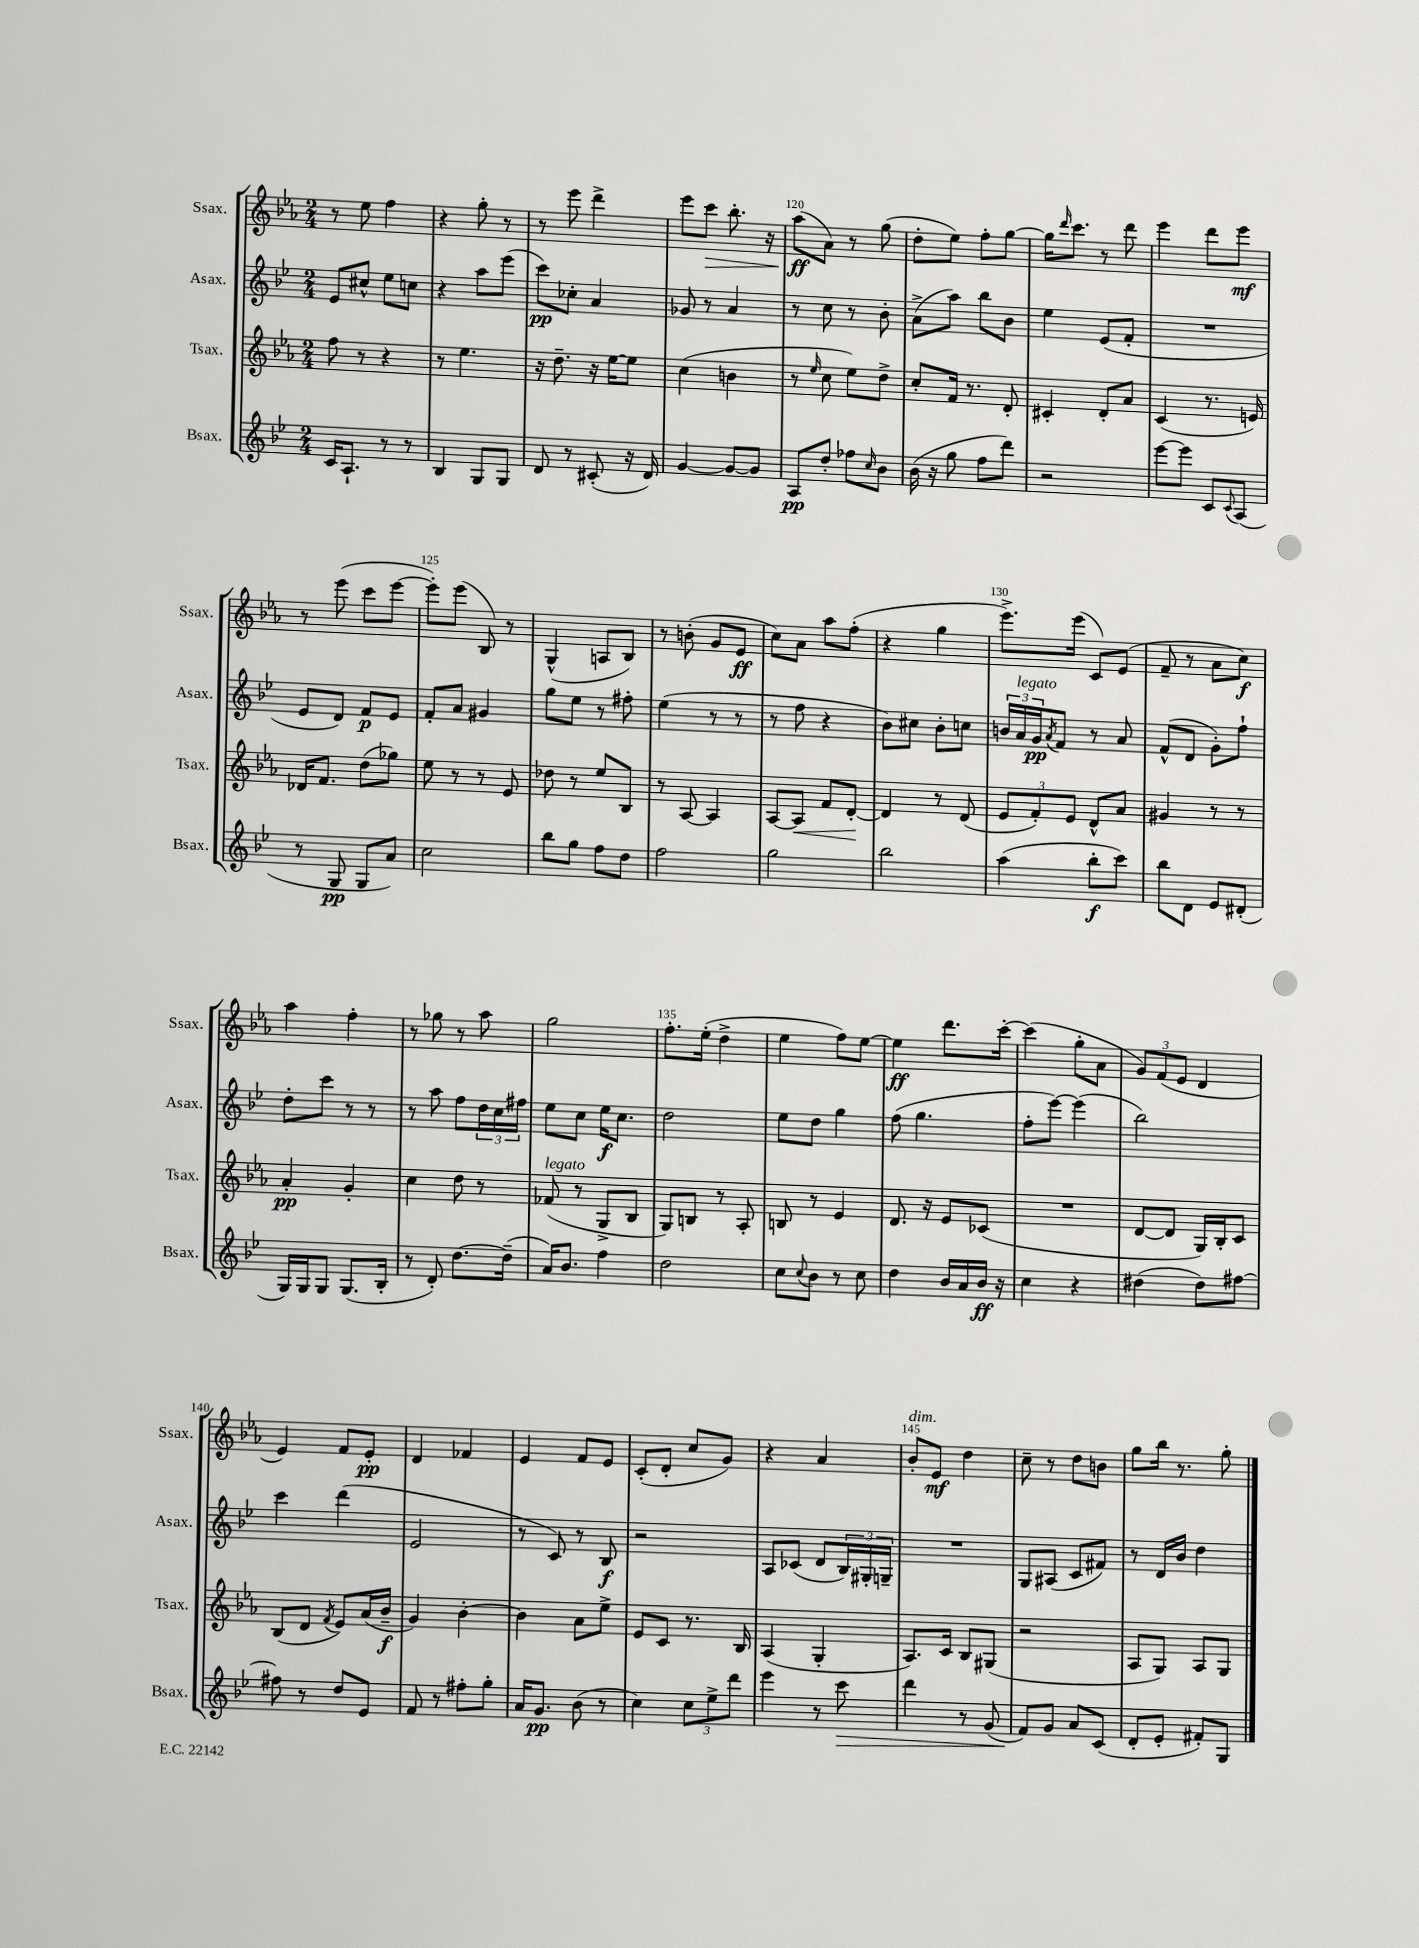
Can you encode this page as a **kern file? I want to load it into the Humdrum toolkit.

**kern	**kern	**kern	**kern
*staff4	*staff3	*staff2	*staff1
*clefG2	*clefG2	*clefG2	*clefG2
*k[b-e-]	*k[b-e-a-]	*k[b-e-]	*k[b-e-a-]
*M2/4	*M2/4	*M2/4	*M2/4
16c	8ff	8e-	8r
8.A`	.	.	.
.	8r	8cc#^^	8ee-
8r	4r	8ee-	4ff
8r	.	8cc	.
=	=	=	=
4B-	8r	4r	4r
.	4.ee-	.	.
8G	.	8aa	8gg'
8G	.	(8eee-	8r
=	=	=	=
8d	16r	8ccc)	8r
.	8.dd~	.	.
8r	.	8cc-'	8eee-
(8c#'	16r	4a	4ddd^
.	[16ee-	.	.
16r	8ee-]	.	.
16d)	.	.	.
=	=	=	=
[4g	(4cc	8g-	8eee-
.	.	8r	8ccc
8g_	4b	4a	8.bb-'
8g]	.	.	.
.	.	.	16r
=	=	=	=
8A	8r	8r	(8aa-
.	16qqee-	.	.
8dd'	8cc	8cc	8a-)
8ff-	8ee-)	8r	8r
16qqcc	.	.	.
8b-	8dd^	8b-'	(8gg
=	=	=	=
(16b-	8cc'	(8a^	8dd'
16r	.	.	.
8gg	16f	8aa)	8ee-)
.	8.r	.	.
8ff	.	8bb-	8ff'
8ddd)	8d'	8b-	[8gg
=	=	=	=
2r	4c#'	4ee-	16gg]
.	.	.	16qqddd
.	.	.	8.ccc
.	8d'	(8e-	8r
.	8a-	8f'	8ddd
=	=	=	=
[8eee-	(4c	2r	4eee-
8eee-]	.	.	.
8c	8.r	.	8ddd
8qqc	.	.	.
(8A	.	.	8eee-
.	16e)	.	.
=	=	=	=
8r	16d-	8e-	8r
.	8.f	.	.
8G	.	8d)	(8eee-
8G	(8dd	8f	8ccc
8a)	8gg-)	8e-	[8eee-
=	=	=	=
2cc	8ee-	8f'	8eee-'])
.	8r	8a	(8eee-
.	8r	4g#	8B-)
.	8e-	.	8r
=	=	=	=
8bb-	8dd-	8gg	(4G^^
8gg	8r	8ee-	.
8ff	8ee-	8r	8A
8dd	8B-	8ff#'	8B-)
=	=	=	=
2ff	8r	(4ee-	8r
.	[8A-	.	(8b'
.	4A-]	8r	8g
.	.	8r	8e-
=	=	=	=
2gg	[8A-	8r	8cc)
.	8A-]	8ff	8a-
.	8f	4r	8aa-
.	[8d'	.	(8ff'
=	=	=	=
2bb-	4d]	8b-)	4r
.	.	8cc#	.
.	8r	8b-'	4gg
.	(8d	8cc	.
=	=	=	=
(4aa	12e-	24b	8.eee-^)
.	.	24a	.
.	12f')	24g	.
.	.	8qa	.
.	.	8f	.
.	12e-	.	.
.	.	.	(16eee-
8bb-'	8d^^	8r	8c)
8ccc)	8a-	8a	(8e-
=	=	=	=
8bb-	4g#	(8f^^	8f~
8d	.	8d	8r
8e-	8r	8g')	8a-
(8d#'	8r	8ff`	8cc)
=	=	=	=
16G)	4a-'	8dd'	4aa-
16G	.	.	.
8G	.	8ccc	.
(8.G	4g'	8r	4ff'
.	.	8r	.
16B-'	.	.	.
=	=	=	=
8r	4cc	8r	8r
8d')	.	8aa	8gg-
[8.dd	8dd	8ff	8r
.	8r	24dd	8aa-
.	.	24cc	.
(16dd~]	.	.	.
.	.	24ff#	.
=	=	=	=
16a)	(8f-	8ee-	2gg
8.b-	.	.	.
.	8r	8cc	.
4ff	8G^	16ee-	.
.	.	8.cc	.
.	8B-	.	.
=	=	=	=
2dd	8G)	2dd	8.ff'
.	8B	.	.
.	.	.	(16ee-'
.	8r	.	4dd^
.	8A-'	.	.
=	=	=	=
8cc	8B	8ee-	4ee-
8qqcc	.	.	.
8b-	8r	8dd	.
8r	4e-	4gg	8ff)
8cc	.	.	[8ee-
=	=	=	=
4dd	8.d	(8ff	4ee-]
.	.	4.gg	.
.	16r	.	.
16b-	8e-	.	8.ddd
16a	.	.	.
16b-	(8c-	.	.
16r	.	.	[16ccc'
=	=	=	=
4cc	2r	8ff'	(4ccc]
.	.	[8eee-)	.
4r	.	(4eee-]	8gg'
.	.	.	8a-
=	=	=	=
(4dd#	[8d	2bb-)	12g)
.	.	.	(12f
.	8d]	.	.
.	.	.	12e-
8dd#)	16G)	.	4d
.	16B-'	.	.
[8ff#	8c	.	.
=	=	=	=
8ff#]	(8B-	4ccc	4e-)
8r	8d	.	.
.	8qf	.	.
8dd	8e-)	(4ddd	8f
8e-	(16a-	.	8e-'
.	16b-~	.	.
=	=	=	=
8f	4g)	2e-	4d
8r	.	.	.
8ff#'	[4b-'	.	4f-
8gg'	.	.	.
=	=	=	=
16a	4b-]	8r	4e-
8.g	.	.	.
.	.	8c)	.
(8b-	8a-	8r	8f
8r	8ee-^	8B-	8e-
=	=	=	=
4cc)	8e-	2r	(8c'
.	8c	.	8d'
12cc	8.r	.	8cc
12ee-^	.	.	.
.	.	.	8g)
12ddd	.	.	.
.	16B-	.	.
=	=	=	=
4eee-	(4A-	8A	4r
.	.	(8c-	.
8r	4G'	8d	4a-
8ccc	.	24B-)	.
.	.	24G#'	.
.	.	24G~	.
=	=	=	=
4ddd	8.A-)	2r	8b-'
.	.	.	8e-
.	16c	.	.
8r	8B-	.	4dd
(8g	(8G#	.	.
=	=	=	=
8f)	2r	8G	8cc~
8g	.	(8A#	8r
8a	.	8c	8dd
(8c	.	8f#)	8b
=	=	=	=
8d'	8A-	8r	8gg
8e-'	8G)	16d	16bb-
.	.	16b-	8.r
8f#')	8A-	4dd	.
8G	8G	.	8gg'
==	==	==	==
*-	*-	*-	*-
